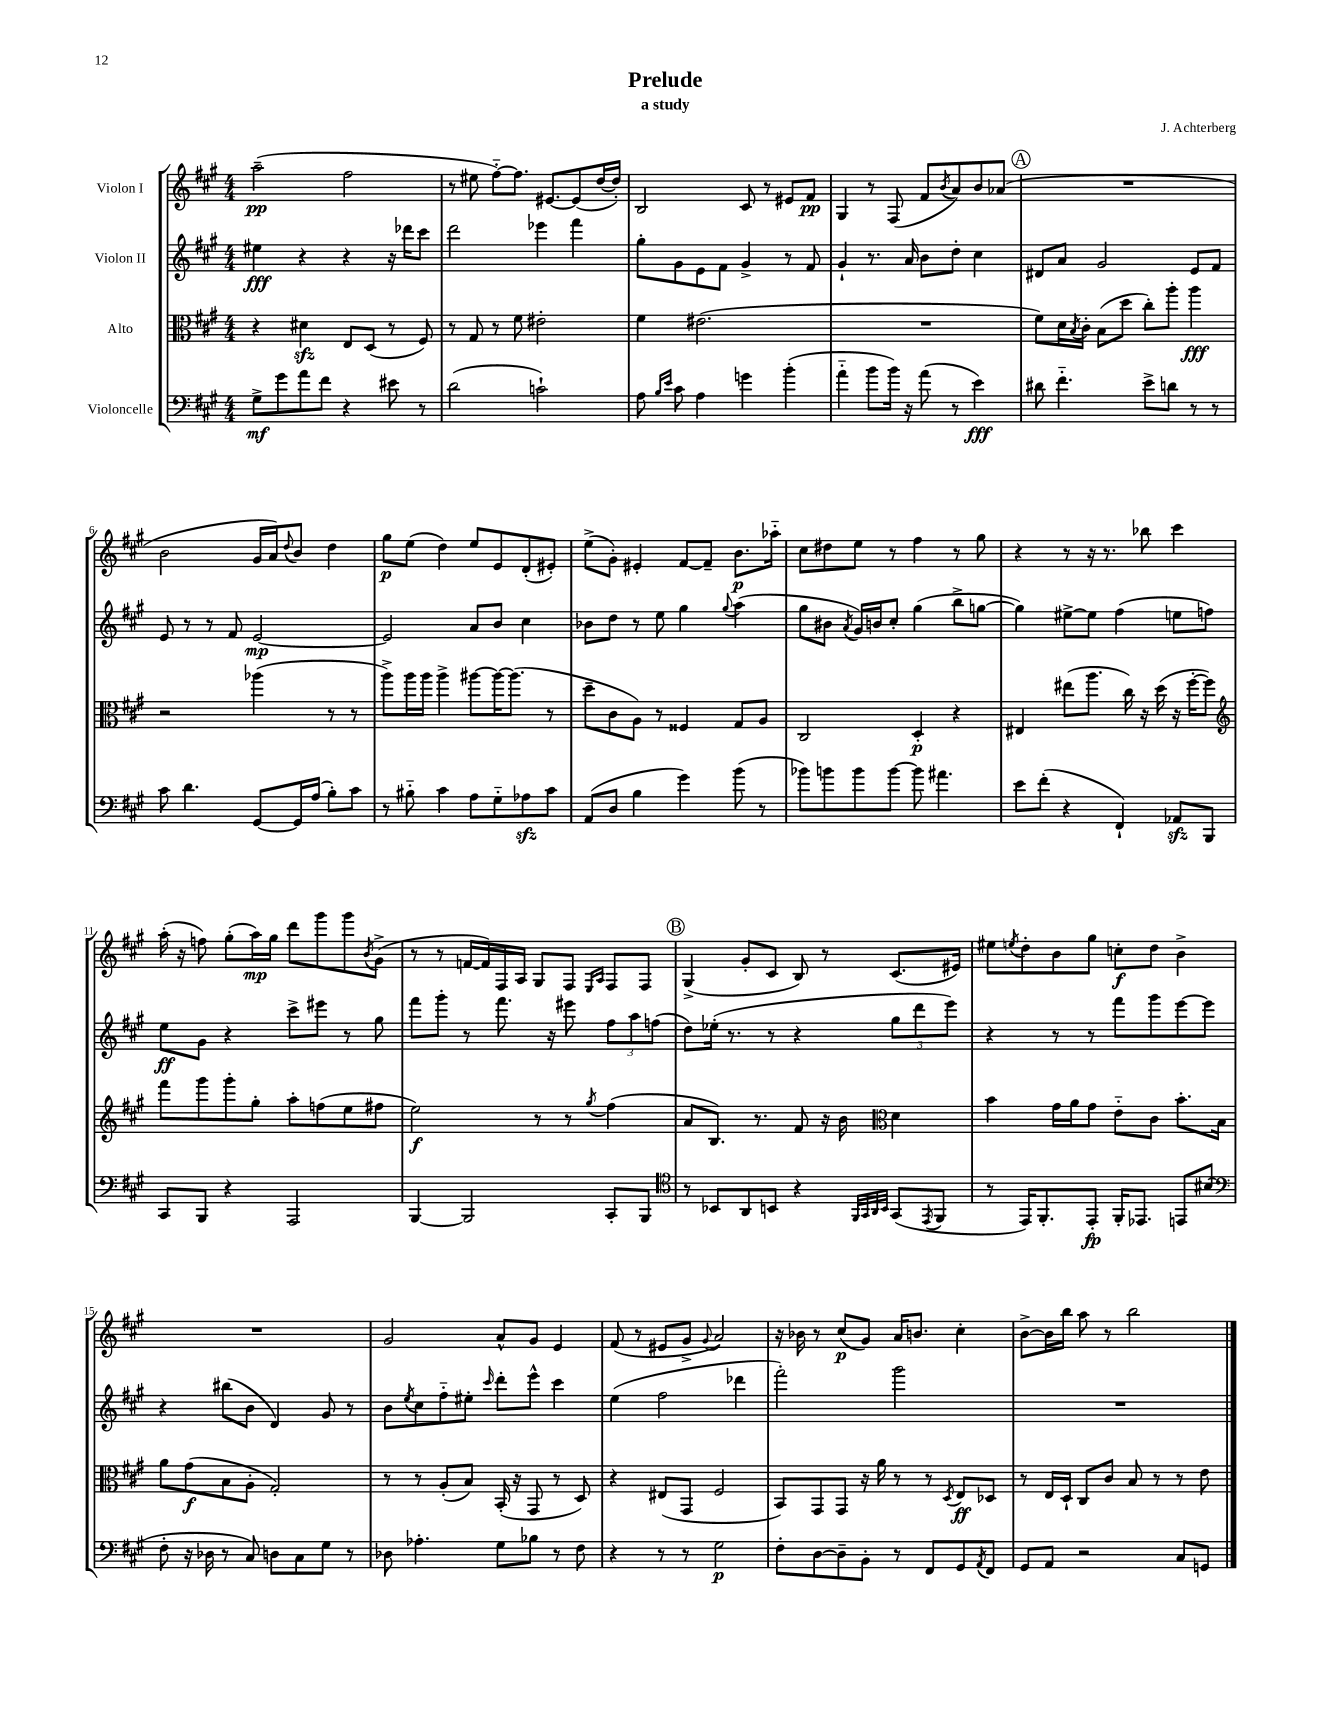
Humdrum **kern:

**kern	**kern	**kern	**kern
*staff4	*staff3	*staff2	*staff1
*clefF4	*clefC3	*clefG2	*clefG2
*k[f#c#g#]	*k[f#c#g#]	*k[f#c#g#]	*k[f#c#g#]
*M4/4	*M4/4	*M4/4	*M4/4
8G#^	4r	4ee#	(2aa~
8g#	.	.	.
8a	4d#	4r	.
8f#	.	.	.
4r	8E	4r	2ff#
.	(8D	.	.
8e#	8r	16r	.
.	.	16ddd-	.
8r	8F#)	8ccc#	.
=	=	=	=
(2d	8r	2ddd	8r
.	8G#	.	8ee#
.	8r	.	[8ff#'~)
.	8f#	.	8.ff#]
2c`)	2e#'	4eee-	.
.	.	.	[8.e#
.	.	4fff#	(8e#]
.	.	.	[16dd
.	.	.	16dd'])
=	=	=	=
8A	4f#	8gg#'	2B
16qqB	.	.	.
16qqe	.	.	.
8c#	.	8g#	.
4A	(2.e#	8e	.
.	.	8f#	.
4g	.	4g#^	8c#
.	.	.	8r
(4b'	.	8r	8e#
.	.	8f#	8f#
=	=	=	=
4a'~	1r	4g#`	4G#
8b	.	8.r	8r
16b)	.	.	(8F#
16r	.	16a	.
(8a	.	8b	8f#
.	.	.	8qb
8r	.	8dd'	8a)
4e)	.	4cc#	8b
.	.	.	(8a-
=	=	=	=
8d#	8f#)	8d#	1r
4.f#'~	16d	8a	.
.	8qB	.	.
.	16c#'	.	.
.	(8B	2g#	.
.	8dd	.	.
8e^	8cc#')	.	.
8d	8aa'	.	.
8r	4aa	8e	.
8r	.	8f#	.
=	=	=	=
8c#	2r	8e	2b
4.d	.	8r	.
.	.	8r	.
.	.	8f#	.
[8GG#	(4aa-	[2e	16g#
.	.	.	16a)
.	.	.	8qqdd
16GG#]	.	.	8b
(16A	.	.	.
8B')	8r	.	4dd
8c#	8r	.	.
=	=	=	=
8r	8aa^)	2e]	8gg#
8B#'~	16aa	.	(8ee
.	16aa	.	.
4c#	4aa^	.	4dd)
8A	[8aa#	8a	8ee
8G#'~	16aa#_	8b	8e
.	(8.aa#]	.	.
8A-	.	4cc#	(8d'
8c#	8r	.	8e#')
=	=	=	=
(8AA	8dd~	8b-	(8ee^
8D	8c#	8dd	8g#')
4B	8A)	8r	4e#'
.	8r	8ee	.
4g#)	4F##	4gg#	[8f#
.	.	.	8f#~]
.	.	8qqgg#	.
(8b	8G#	(4aa	8.b
8r	8A	.	.
.	.	.	16aa-'~
=	=	=	=
8b-)	2C#	8gg#	8cc#
8b	.	8b#	8dd#
.	.	8qa	.
8b	.	16g#)	8ee
.	.	16b	.
[8b	.	8cc#'	8r
8b]	4D'	(4gg#	4ff#
4.a#	.	.	.
.	4r	8bb^	8r
.	.	[8gg	8gg#
=	=	=	=
8e	4E#	4gg])	4r
(8f#'	.	.	.
4r	(8ee#	[8ee#^	8r
.	8.aa	8ee#]	16r
.	.	.	8.r
4FF#`)	.	(4ff#	.
.	16cc#)	.	.
.	16r	.	8bb-
.	(16dd	.	.
8AA-	16r	8ee	4ccc#
.	[16ff#'	.	.
8BBB	8ff#])	8ff)	.
=	=	=	=
*	*clefG2	*	*
8CC#	8fff#	8ee	(16aa'
.	.	.	16r
8BBB	8ggg#	8g#	8ff)
4r	8ggg#'	4r	(8gg#'
.	8gg#'	.	16aa)
.	.	.	16gg#
2AAA	8aa'	8ccc#^	8ddd
.	(8ff	8eee#	8ggg#
.	8ee	8r	8ggg#
.	.	.	8qb
.	8ff#	8gg#	(8g#^
=	=	=	=
[4BBB	2ee)	8fff#	8r
.	.	8ggg#'	8r
2BBB]	.	8r	[16f
.	.	.	16f])
.	.	8.fff#	16F#
.	.	.	16A
.	8r	.	8G#
.	.	16r	.
.	8r	8eee#	8F#
.	.	.	16qqE
.	8qgg#	.	16qqA
8CC#'	(4ff#	12ff#	8F#
.	.	12aa	.
8BBB	.	.	8F#
.	.	(12ff	.
=	=	=	=
*clefC4	*	*	*
8r	8a	8dd)	(4G#^
8BB-	8.B)	(16ee-'	.
.	.	8.r	.
8AA	.	.	8g#'
.	8.r	.	.
8BB	.	8r	8c#
4r	8f#	4r	8B)
.	16r	.	8r
.	16b	.	.
*	*clefC3	*	*
32qqFF#	.	.	.
32qqGG#	.	.	.
32qqAA	.	.	.
32qqBB	.	.	.
(8GG#	4d	12gg#	(8.c#
.	.	12ddd	.
8qEE	.	.	.
8FF#	.	.	.
.	.	12eee)	.
.	.	.	16e#)
=	=	=	=
8r	4b	4r	8ee#
.	.	.	8qee
16EE)	.	.	8dd'
8.FF#'	.	.	.
.	16g#	8r	8b
.	16a	.	.
8EE'	8g#	8r	8gg#
16FF#'	8e'~	8fff#	8cc'
8.EE-	.	.	.
.	8c#	8ggg#	8dd
8EE	8.b'	[8eee	4b^
(8B#	.	8eee]	.
.	16B	.	.
=	=	=	=
*clefF4	*	*	*
8F#'	8a	4r	1r
16r	(8g#	.	.
16D-	.	.	.
8r	8B	(8bb#	.
8C#)	8A'	8b	.
8D	2G#')	4d)	.
8C#	.	.	.
8G#	.	8g#	.
8r	.	8r	.
=	=	=	=
8D-	8r	8b	2g#
.	.	8qee	.
4.A-'	8r	8cc#	.
.	(8A'	8ff#'~	.
.	8B)	8ee#'	.
.	.	16qqccc#	.
8G#	(16BB'	8ddd'	8a^^
.	16r	.	.
8B-	8GG#	8eee^^	8g#
8r	8r	4ccc#	4e
8F#	8D)	.	.
=	=	=	=
4r	4r	(4ee	(8f#
.	.	.	8r
8r	(8E#	2ff#	8e#
8r	8GG#	.	8g#^
.	.	.	8qqg#
2G#	2F#	.	2a)
.	.	4ddd-	.
=	=	=	=
8F#'	8BB)	2fff#')	16r
.	.	.	16b-
[8D	8GG#	.	8r
8D~]	8GG#	.	(8cc#
8BB'	16r	.	8g#)
.	16a	.	.
8r	8r	2ggg#	16a
.	.	.	8.b
8FF#	8r	.	.
.	8qD	.	.
8GG#	8E	.	4cc#'
8qAA	.	.	.
8FF#	8D-	.	.
=	=	=	=
8GG#	8r	1r	[8b^
8AA	16E	.	16b]
.	16D`	.	16bb
2r	8C#	.	8aa
.	8c#	.	8r
.	8B	.	2bb
.	8r	.	.
8C#	8r	.	.
8GG	8e	.	.
==	==	==	==
*-	*-	*-	*-
